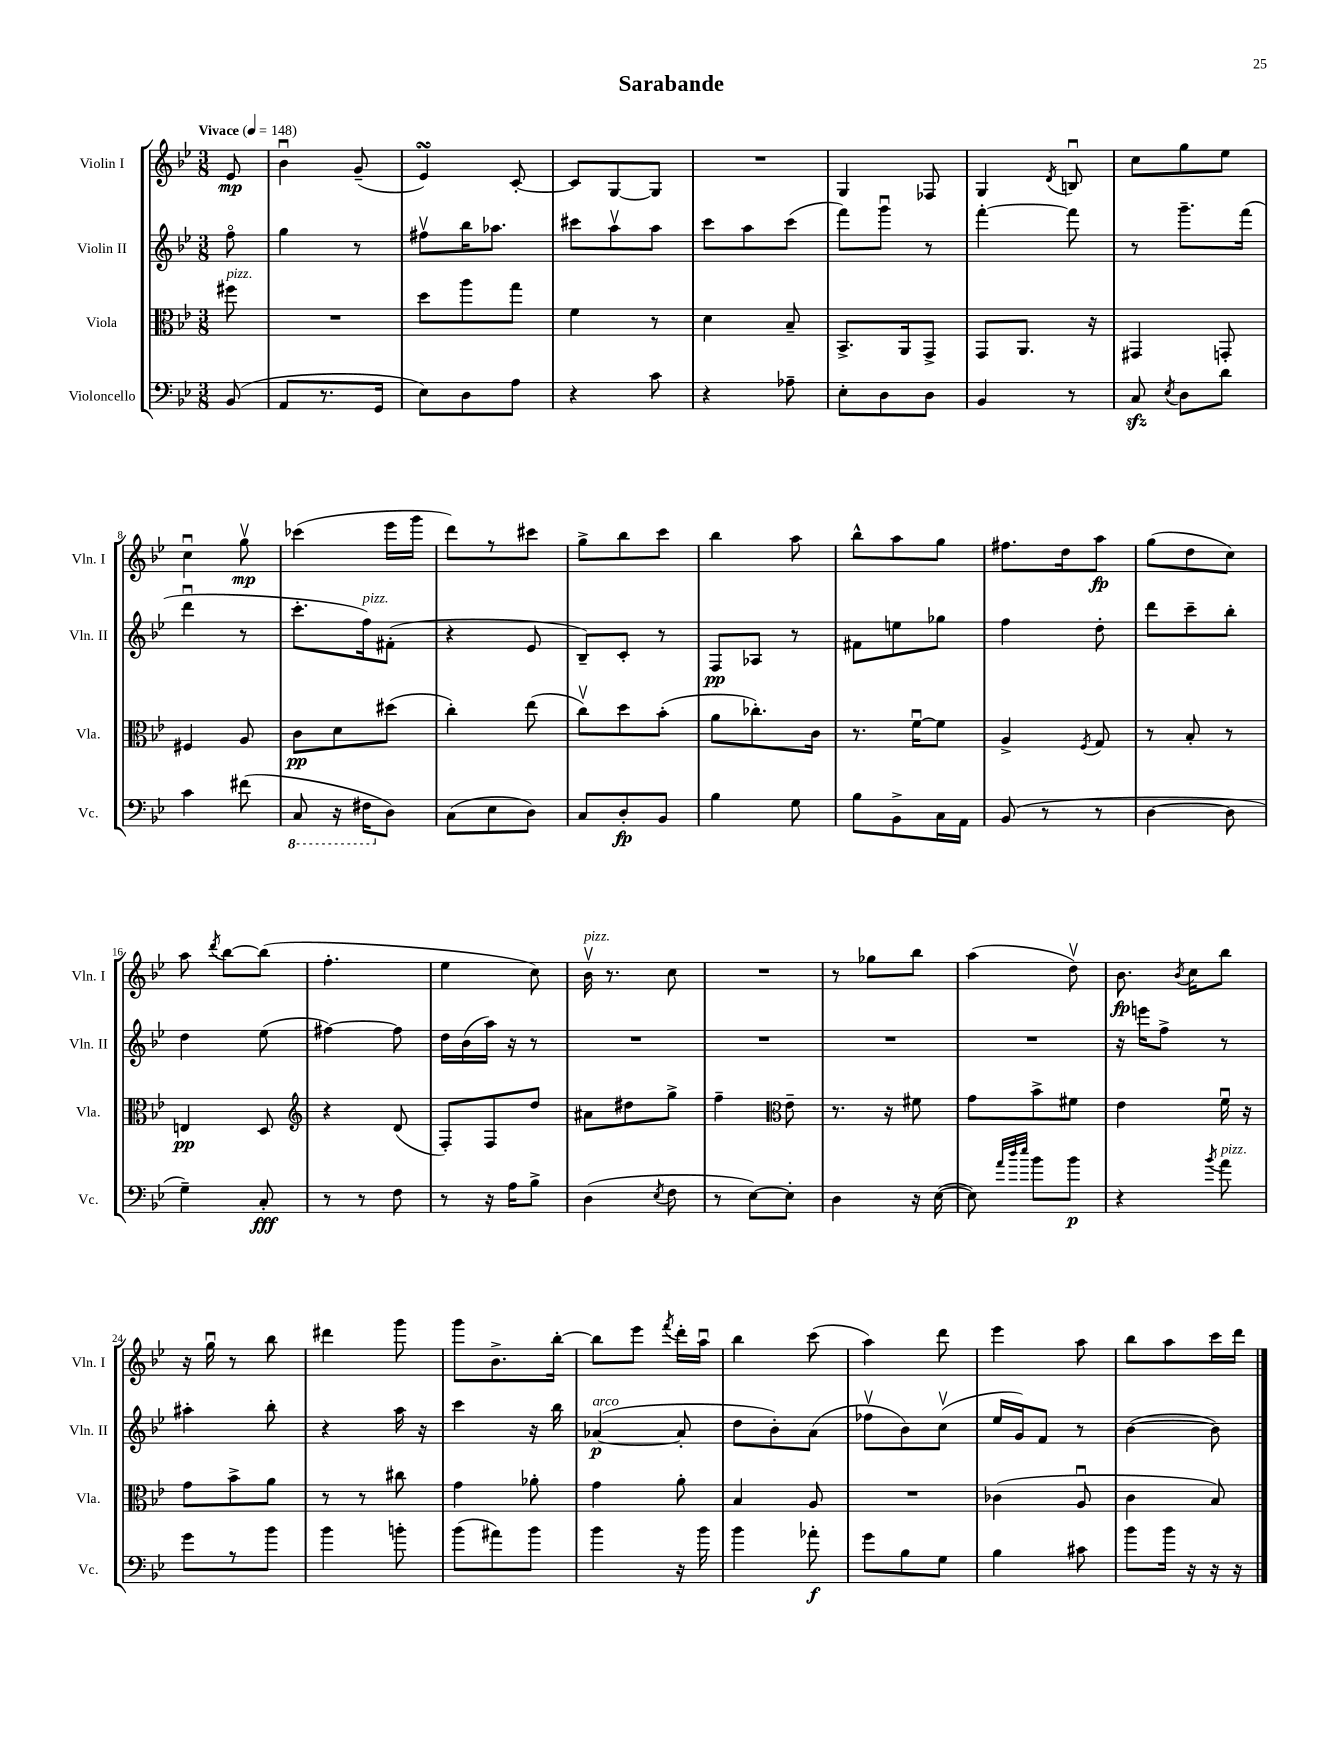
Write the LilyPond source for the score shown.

\header { title = "Sarabande" }
<<
\new StaffGroup <<
\new Staff = "s0" \with { instrumentName = "Violin I" shortInstrumentName = "Vln. I" } {
    \clef treble \key bes \major \numericTimeSignature \time 3/8 \partial 8 \tempo "Vivace" 4 = 148
    \autoBeamOff ees'8\mp |
    bes'4\downbow g'8--( |
    ees'4\turn) c'8~-. |
    c'8[ g8~ g8] |
    R4. |
    g4 fes8 |
    g4 \acciaccatura { d'8 } b8\downbow |
    c''8[ g''8 ees''8] |
    c''4\downbow g''8\upbow\mp |
    ces'''4( ees'''16[ g'''16] |
    d'''8[) r8 cis'''8] |
    g''8[-> bes''8 c'''8] |
    bes''4 a''8 |
    bes''8[-^ a''8 g''8] |
    fis''8.[ d''16 a''8]\fp |
    g''8[( d''8 c''8]) |
    a''8 \acciaccatura { d'''8 } bes''8[~ bes''8]( |
    f''4.-. |
    ees''4 c''8) |
    bes'16\upbow^\markup { \italic "pizz." } r8. c''8 |
    R4. |
    r8 ges''8[ bes''8] |
    a''4( d''8\upbow) |
    bes'8.\fp \acciaccatura { bes'8 } c''16[ bes''8] |
    r16 g''16\downbow r8 bes''8 |
    dis'''4 g'''8 |
    g'''8[ bes'8.-> bes''16]~-. |
    bes''8[ ees'''8] \acciaccatura { f'''8 } d'''16[-. a''16]\downbow |
    bes''4 c'''8( |
    a''4) d'''8 |
    ees'''4 a''8 |
    bes''8[ a''8 c'''16 d'''16] \bar "|." |
}
\new Staff = "s1" \with { instrumentName = "Violin II" shortInstrumentName = "Vln. II" } {
    \clef treble \key bes \major \numericTimeSignature \time 3/8 \partial 8
    \autoBeamOff f''8\flageolet |
    g''4 r8 |
    fis''8[\upbow bes''16 aes''8.] |
    cis'''8[ a''8\upbow a''8] |
    c'''8[ a''8 c'''8]( |
    f'''8[) g'''8]\downbow r8 |
    f'''4~-. f'''8 |
    r8 g'''8.[-- f'''16]( |
    d'''4\downbow r8 |
    c'''8.[-. f''16^\markup { \italic "pizz." }) fis'8]-.( |
    r4 ees'8 |
    bes8[--) c'8]-. r8 |
    f8[\pp aes8] r8 |
    fis'8[ e''8 ges''8] |
    f''4 d''8-. |
    d'''8[ c'''8-- bes''8]-. |
    d''4 ees''8( |
    fis''4~) fis''8 |
    d''16[ bes'16( a''16]) r16 r8 |
    R4. |
    R4. |
    R4. |
    R4. |
    r16 e'''16[ f''8]-> r8 |
    ais''4-. bes''8-. |
    r4 a''16 r16 |
    c'''4 r16 bes''16 |
    aes'4~\p^\markup { \italic "arco" }( aes'8-. |
    d''8[ bes'8-.) a'8]( |
    fes''8[\upbow bes'8) c''8]\upbow( |
    ees''16[ g'16) f'8] r8 |
    bes'4~( bes'8) \bar "|." |
}
\new Staff = "s2" \with { instrumentName = "Viola" shortInstrumentName = "Vla." } {
    \clef alto \key bes \major \numericTimeSignature \time 3/8 \partial 8
    \autoBeamOff fis''8^\markup { \italic "pizz." } |
    R4. |
    d''8[ a''8 g''8] |
    f'4 r8 |
    d'4 bes8-- |
    bes,8.[-> a,16 g,8]-> |
    g,8[ a,8.] r16 |
    gis,4 g,8-. |
    fis4 a8 |
    c'8[\pp d'8 dis''8]( |
    c''4-.) ees''8( |
    c''8[\upbow) d''8 bes'8]-.( |
    a'8[ ces''8.-.) c'16] |
    r8. f'16[~\downbow f'8] |
    a4-> \acciaccatura { f8 } g8 |
    r8 bes8-. r8 |
    e4\pp d8 |
    \clef treble r4 d'8( |
    f8[-.) f8 d''8] |
    ais'8[ dis''8 g''8]-> |
    f''4-- \clef alto ees'8-- |
    r8. r16 fis'8 |
    g'8[ bes'8-> fis'8] |
    ees'4 f'16\downbow r16 |
    g'8[ bes'8-> a'8] |
    r8 r8 cis''8 |
    g'4 aes'8-. |
    g'4 a'8-. |
    bes4 a8 |
    R4. |
    ces'4( a8\downbow |
    c'4 bes8) \bar "|." |
}
\new Staff = "s3" \with { instrumentName = "Violoncello" shortInstrumentName = "Vc." } {
    \clef bass \key bes \major \numericTimeSignature \time 3/8 \partial 8
    \autoBeamOff bes,8( |
    a,8[ r8. g,16] |
    ees8[) d8 a8] |
    r4 c'8 |
    r4 aes8-- |
    ees8[-. d8 d8] |
    bes,4 r8 |
    c8\sfz \acciaccatura { ees8 } d8[ d'8] |
    c'4 fis'8( |
    \ottava #-1 c,8 r16 fis,16[ \ottava #0 d8]) |
    c8[( ees8 d8]) |
    c8[ d8-.\fp bes,8] |
    bes4 g8 |
    bes8[ bes,8-> c16 a,16] |
    bes,8( r8 r8 |
    d4~ d8 |
    g4--) c8-.\fff |
    r8 r8 f8 |
    r8 r16 a16[ bes8]-> |
    d4( \acciaccatura { ees8 } f8 |
    r8 ees8[~) ees8]-. |
    d4 r16 ees16~( |
    ees8) \grace { a'32[ d''32 ees''32] } bes'8[ bes'8]\p |
    r4 \acciaccatura { bes'8 } a'8^\markup { \italic "pizz." } |
    g'8[ r8 bes'8] |
    bes'4 b'8-. |
    bes'8[( ais'8) bes'8] |
    bes'4 r16 bes'16 |
    bes'4 aes'8-.\f |
    g'8[ bes8 g8] |
    bes4 cis'8 |
    bes'8[ bes'16] r16 r16 r16 \bar "|." |
}
>>
>>
